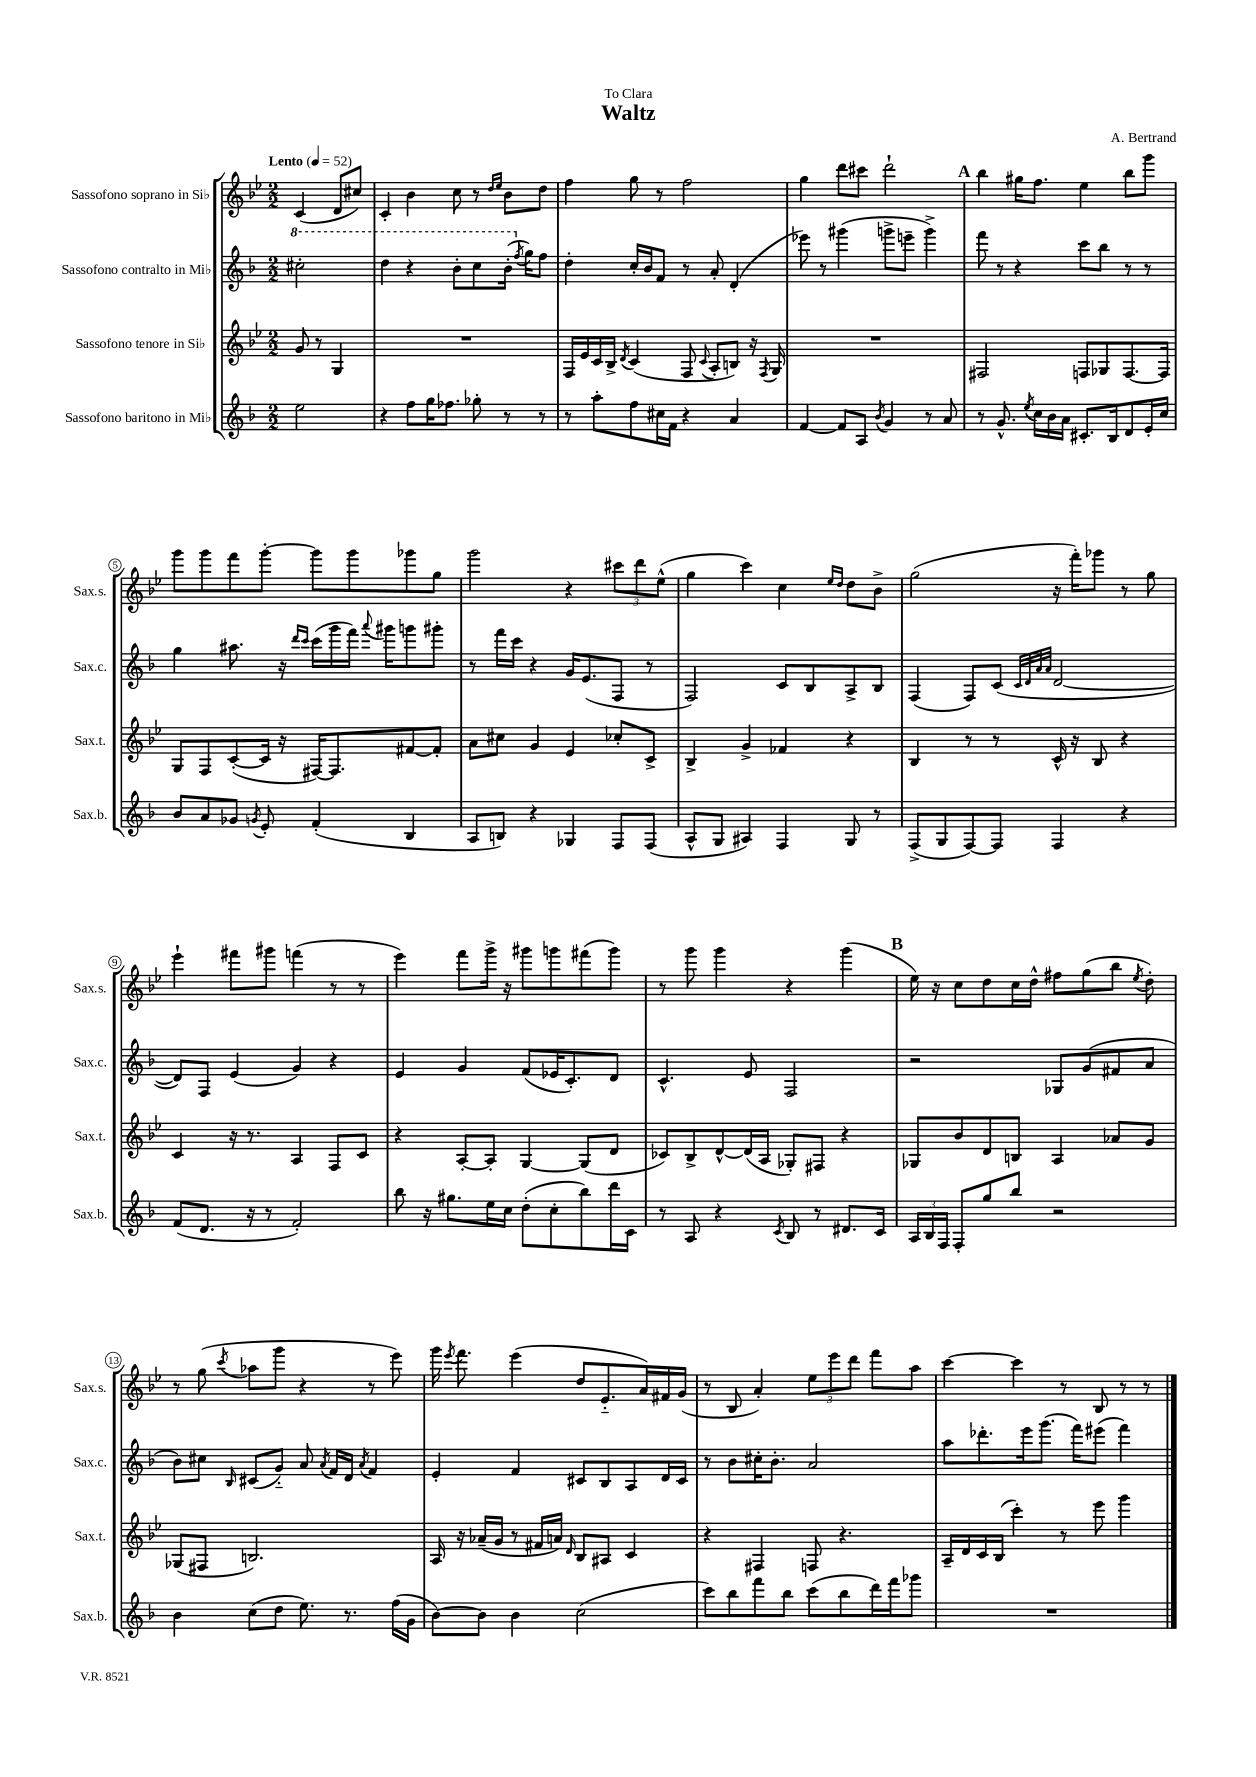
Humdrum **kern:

**kern	**kern	**kern	**kern
*part4	*part3	*part2	*part1
*staff4	*staff3	*staff2	*staff1
*I"Sassofono baritono in Mi♭	*I"Sassofono tenore in Si♭	*I"Sassofono contralto in Mi♭	*I"Sassofono soprano in Si♭
*I'Sax.b.	*I'Sax.t.	*I'Sax.c.	*I'Sax.s.
*clefG2	*clefG2	*clefG2	*clefG2
*k[b-]	*k[b-e-]	*k[b-]	*k[b-e-]
*M2/2	*M2/2	*M2/2	*M2/2
*MM52	*MM52	*MM52	*MM52
*	*	*8va	*
=	=	=	=
!	!	!	!LO:TX:a:B:t=Lento
2ee\	8g/	2ccc#X'\	(4c/
.	8r	.	.
.	4G/	.	8d/L
.	.	.	8cc#X/J)
=1	=1	=1	=1
4r	1r	4ddd\	4c'/
8ff\L	.	4r	4b-\
16gg\K	.	.	.
8.ff-X\J	.	.	.
.	.	8bb-'\L	8cc\
8gg-X'\	.	8ccc\	8r
.	.	.	16qqdd/LL
.	.	.	16qqee-/JJ
8r	.	(16bb-'\Jk	8b-\L
*	*	*X8va	*
.	.	8qff/	.
.	.	16gg\KL)	.
8r	.	8ff\J	8dd\J
=2	=2	=2	=2
8r	16F/LL	4dd'\	4ff\
.	16e-/	.	.
8aa'\L	16c/	.	.
.	16B-^/JJ	.	.
.	8qd/	.	.
8ff\	(4c/	16cc'/LL	8gg\
.	.	16b-/J	.
16cc#X\L	.	8f/J	8r
16f\JJ	.	.	.
4r	8F/	8r	2ff\
.	8qqc/	.	.
.	8A'/L	8a'/	.
4a/	8Bn/J)	(4d'/	.
.	16r	.	.
.	8qF/	.	.
.	16G/	.	.
=3	=3	=3	=3
[4f/	1r	8eee-X\)	4gg\
.	.	8r	.
8f/L]	.	(4ggg#X\	8ddd\L
8A/J	.	.	8ccc#X\J
8qb-/	.	.	.
4g/	.	8gggn^\L	2ddd`\
.	.	8eeen~\J	.
8r	.	4ggg^\)	.
8a/	.	.	.
!!LO:REH:place=s1:t=A
=4	=4	=4	=4
8r	2F#X/	8fff\	4bb-\
8.g^^/	.	8r	.
.	.	4r	16gg#X\KL
8qee/	.	.	.
16cc\LL	.	.	8.ff\J
16b-\	.	.	.
16a\JJ	.	.	.
8.c#X'/L	8Fn/L	8ccc\L	4ee-\
.	8G-X/	8bb-\J	.
16B-/k	.	.	.
8d/	[8.F/	8r	8bb-\L
16e'/L	.	8r	8ggg\J
16cc/JJ	16F/Jk]	.	.
!!LO:LB:g=z
=5	=5	=5	=5
8b-/L	8G/L	4gg\	8ggg\L
8a/	8F/	.	8ggg\
8g-X/J	([8c'/	8.aa#X\	8fff\
8qgn/	.	.	.
8e'/	16c/Jk]	.	[8ggg'\J
.	16r	16r	.
.	.	16qqddd/LL	.
.	.	16qqccc/JJ	.
(4f'/	[16F#X/KL)	(16ccc\LL	8ggg\L]
.	8.F#/]	16ggg\	.
.	.	16fff\JJ)	8ggg\
.	.	8qqaaa/	.
.	.	16ggg#X\KL	.
4B-/	[8f#X/	8gggn\	8ggg-X\
.	8f#'/J]	8ggg#X'\J	8gg\J
=6	=6	=6	=6
8A/L	8a\L	8r	2ggg\
8Bn/J)	8cc#X\J	16fff\LL	.
.	.	16ccc\JJ	.
4r	4g/	4r	.
4G-X/	4e-/	16g/KL	4r
.	.	(8.e/	.
8F/L	8cc-X'/L	8F/J	12ccc#X\L
.	.	.	12ddd\
(8F/J	8c^/J	8r	.
.	.	.	(12ee-^^\J
=7	=7	=7	=7
8A^^/L	4B-^/	2F/)	4gg\
8G/J	.	.	.
4A#X/)	4g^/	.	4ccc\)
4F/	4f-X/	8c/L	4cc\
.	.	8B-/	.
.	.	.	16qqee-/LL
.	.	.	16qqdd/JJ
8G/	4r	8A^/	8dd\L
8r	.	8B-/J	8b-^\J
=8	=8	=8	=8
(8F^/L	4B-/	(4F/	(2gg\
8G/	.	.	.
[8F/)	8r	8F/L)	.
8F/J]	8r	(8c/J	.
.	.	32qqc/LLL	.
.	.	32qqd/	.
.	.	32qqa/	.
.	.	32qqa/JJJ	.
4F/	16c^^/	[2d/	16r
.	16r	.	16fff'\KL)
.	8B-/	.	8ggg-X\J
4r	4r	.	8r
.	.	.	8gg\
!!LO:LB:g=z
=9	=9	=9	=9
(8f/L	4c/	8d/L])	4eee-`\
8.d/J	.	8F/J	.
.	16r	(4e/	8fff#X\L
16r	8.r	.	.
8r	.	.	8ggg#X\J
2f'/)	4A/	4g/)	(4fffn\
.	8F/L	4r	8r
.	8c/J	.	8r
=10	=10	=10	=10
8bb-\	4r	4e/	4eee-\)
16r	.	.	.
8.gg#X\L	.	.	.
.	[8A'/L	4g/	8fff\L
16ee\L	8A'/J]	.	16ggg^\Jk
16cc\JJ	.	.	16r
(8dd'\L	[4G/	(8f/L	8ggg#X\L
8cc'\	.	16e-X/K	8gggn\
.	.	8.c'/)	.
8bb-\)	(8G/L]	.	(8fff#X\
16ddd\L	8d/J	8d/J	8ggg\J)
16c\JJ	.	.	.
=11	=11	=11	=11
8r	8c-X/L)	4.c^^/	8r
8A/	8B-^/	.	8ggg\
4r	[8d^^/	.	4ggg\
.	(16d/L]	8e/	.
.	16A/JJ	.	.
8qc/	.	.	.
8B-/	8G-X'/L)	2F/	4r
8r	8F#X/J	.	.
8.d#X/L	4r	.	(4ggg\
16c/Jk	.	.	.
!!LO:REH:place=s1:t=B
=12	=12	=12	=12
24A/LL	8G-X/L	2r	16ee-\)
24B-/	.	.	.
.	.	.	16r
24F/JJ	.	.	.
8F'/L	8b-/	.	8cc\L
8gg/	8d/	.	8dd\
8bb-/J	8Bn/J	.	16cc\L
.	.	.	16dd^^\JJ
2r	4A/	8G-X/L	8ff#X\L
.	.	(8g/	(8gg\
.	8a-X/L	8f#X/	8bb-\J
.	.	.	8qee-/
.	8g/J	8a/J	8dd'\)
!!LO:LB:g=z
=13	=13	=13	=13
4b-\	(8G-X/L	8b-\L)	8r
.	8F#X/J	8cc#X\J	(8gg\
.	.	16qqB-/	8qccc/
(8cc\L	2.Bn/)	(8c#X/L	8aa-X\L
8dd\J	.	8g/J)	8ggg\J
8.ee\)	.	8a/	4r
.	.	8qa/	.
.	.	16f/LL	.
8.r	.	16d/JJ	.
.	.	8qa/	.
.	.	4f/	8r
(16ff\LL	.	.	8eee-\)
16g\JJ	.	.	.
=14	=14	=14	=14
[8b-\L)	16A/	4e'/	16ggg\
.	.	.	8qeee-/
.	16r	.	8.fff\
8b-\J]	(16a-X~/LL	.	.
.	16g/JJ	.	.
4b-\	8r	4f/	(4eee-\
.	16f#X/LL	.	.
.	16an/JJ)	.	.
.	16qqd/	.	.
(2cc\	8B-/L	8c#X/L	8dd/L
.	8A#X/J	8B-/	8.e-/
.	4c/	8A/	.
.	.	.	16a/L)
.	.	16d/L	16f#X/
.	.	16c#/JJ	(16g/JJ
=15	=15	=15	=15
8ccc\L)	4r	8r	8r
8bb-\	.	8b-\L	8B-/
8fff\	4F#X/	16cc#X'\K	4a'/)
.	.	8.b-'\J	.
8bb-\J	.	.	.
(8ccc\L	8Fn/	2a/	12ee-\L
.	.	.	12eee-\
8bb-\	4.r	.	.
.	.	.	12ddd\J
16ddd\L)	.	.	8fff\L
16fff\J	.	.	.
8ggg-X\J	.	.	8aa\J
=16	=16	=16	=16
1r	16A~/LL	8aa\L	[4ccc\
.	16d/	.	.
.	16c/	8.ddd-X'\	.
.	(16B-/JJ	.	.
.	4ccc'\)	.	4ccc\]
.	.	16eee\k	.
.	.	(8.ggg\J	.
.	8r	.	8r
.	.	16fff\KL)	.
.	8eee-\	(8eee#X\J	8B-/
.	4ggg\	4fff\)	8r
.	.	.	8r
==	==	==	==
*-	*-	*-	*-
